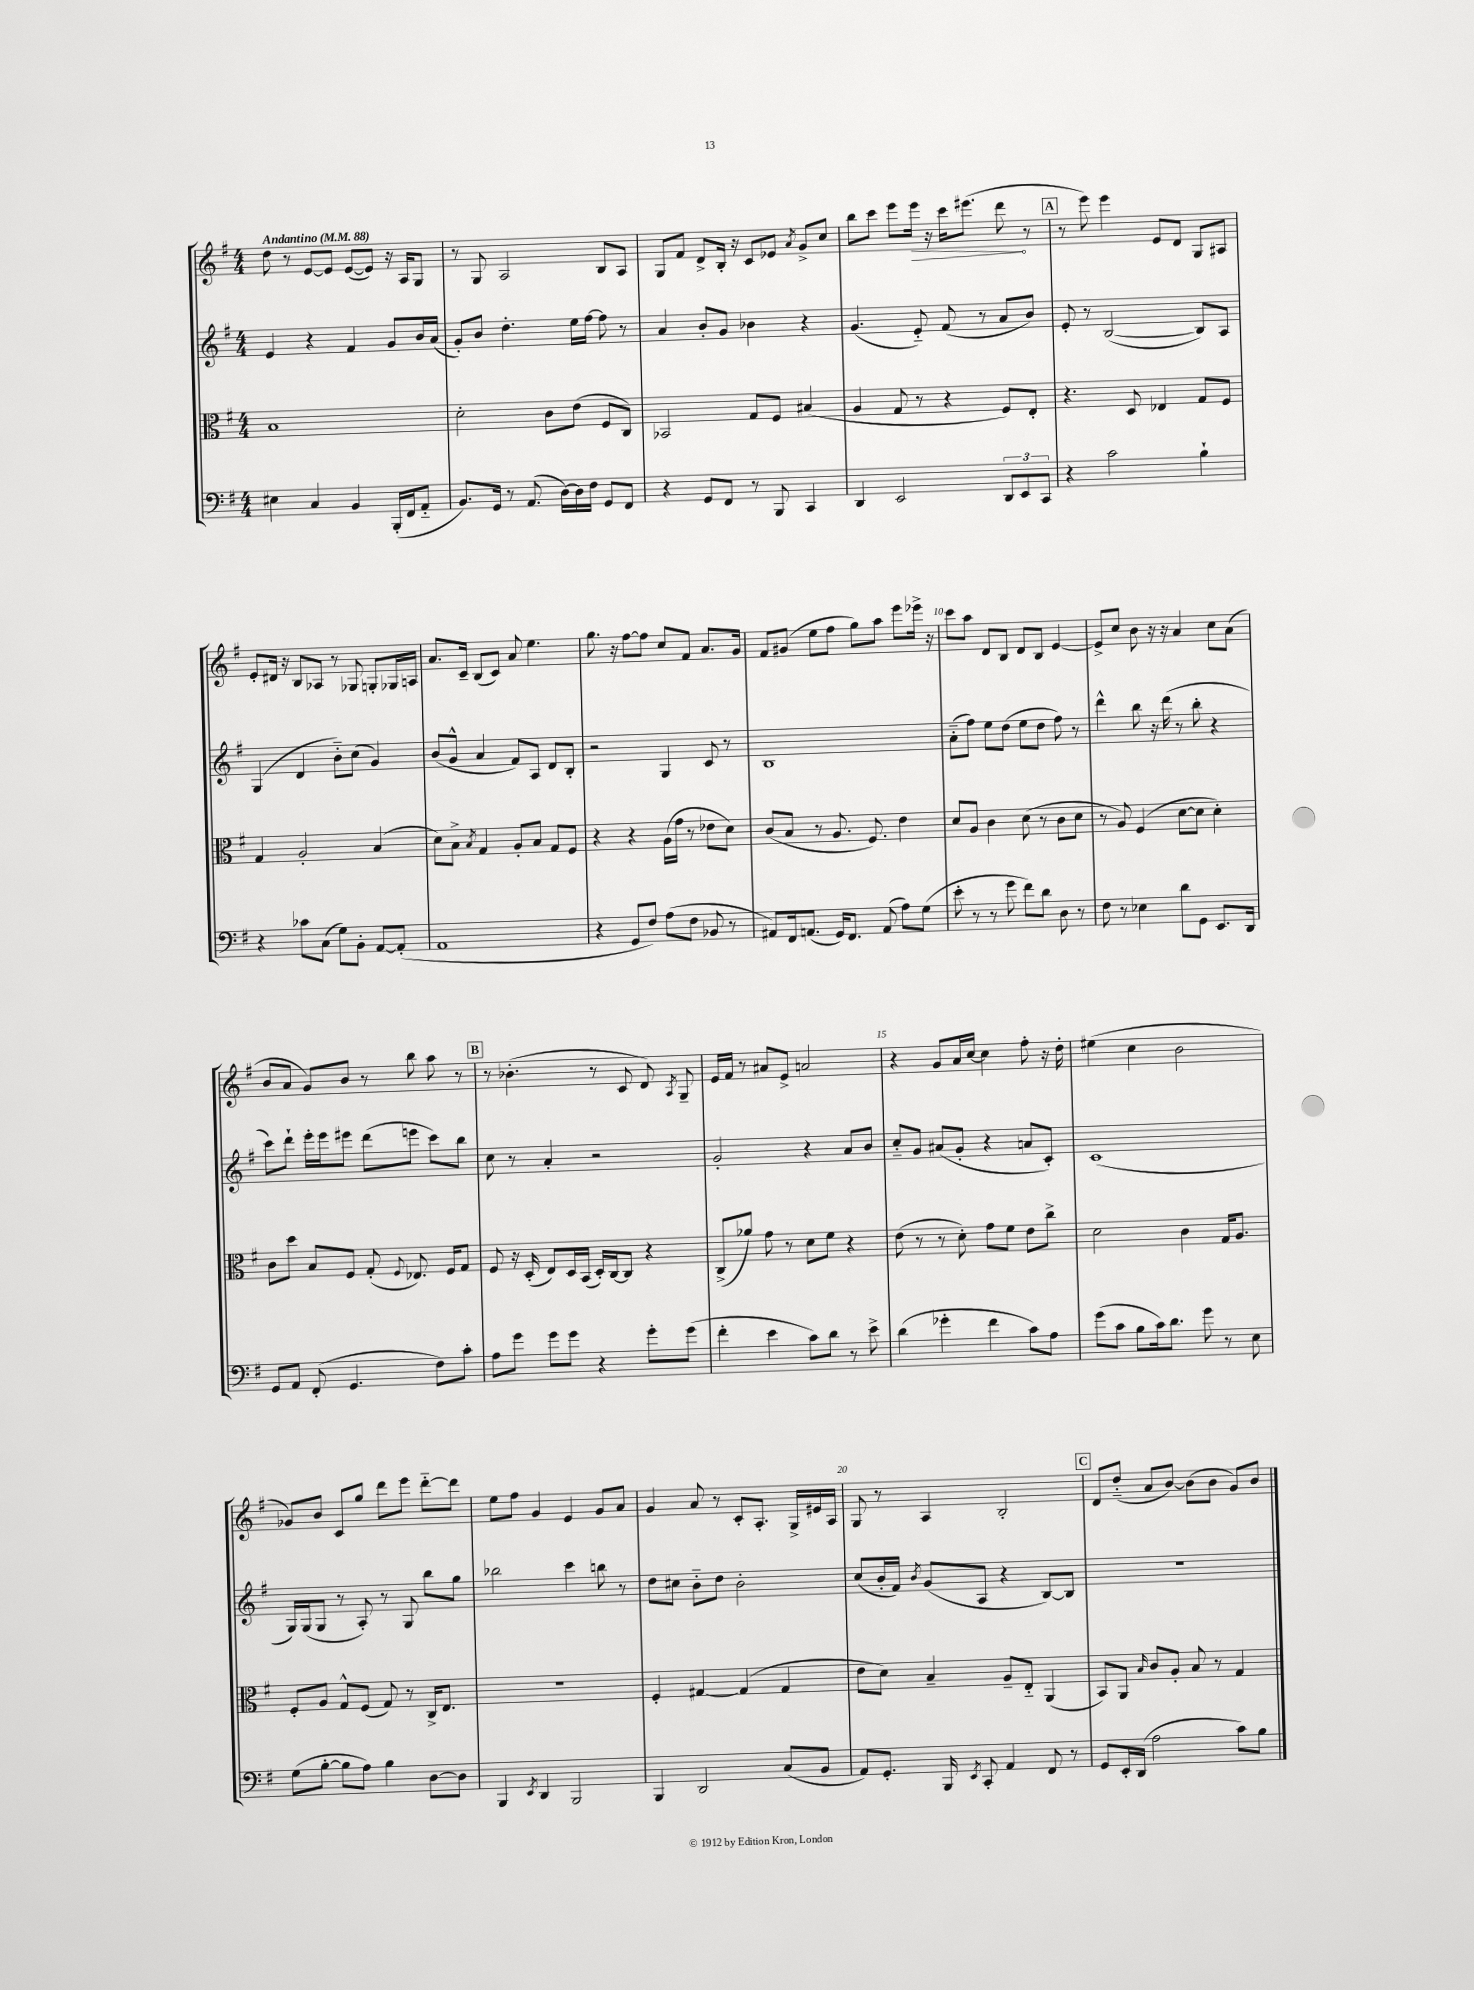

**kern	**kern	**kern	**kern
*staff4	*staff3	*staff2	*staff1
*clefF4	*clefC3	*clefG2	*clefG2
*k[f#]	*k[f#]	*k[f#]	*k[f#]
*M4/4	*M4/4	*M4/4	*M4/4
*MM88	*MM88	*MM88	*MM88
4E#\	1B	4e/	8dd\
.	.	.	8r
4C/	.	4r	[8e/L
.	.	.	8e/]J
4BB/	.	4f#/	([8e/L
.	.	.	8e/]J)
(16BBB'/LL	.	8g/L	16r
16FF#/J	.	.	16A/LK
8AA'~/J	.	16b/L	8G/J
.	.	(16a/JJ	.
=	=	=	=
8.BB/L)	2d'\	8g'/L)	8r
.	.	8b/J	8G/
16GG/Jk	.	.	.
8r	.	4.dd'\	2A/
(8.AA/	.	.	.
.	8c\L	.	.
[16D\LL)	.	.	.
16D\]	(8e\J	16ee\LL	.
16F#\JJ	.	[16ff#\JJ	.
8GG/L	8F#/L	8ff#\]	8B/L
8FF#/J	8C/J)	8r	8A/J
=	=	=	=
4r	2BB-/	4a/	8G/L
.	.	.	8f#/J
8GG/L	.	8b'/L	8d^/L
8FF#/J	.	8g/J	16B'/Jk
.	.	.	16r
8r	8G/L	4b-\	8c/L
8BBB/	8F#/J	.	8e-/J
.	.	.	8qa/
4CC/	(4B#/	4r	8g^/L
.	.	.	8cc/J
=	=	=	=
4DD/	4A/	(4.g/	8bb\L
.	.	.	8ccc\J
2EE/	8G/	.	8eee\L
.	8r	8e'~/)	16eee\Jk
.	.	.	16r
.	4r	(8f#/	16ccc\LK
.	.	.	(8.eee#\J
.	.	8r	.
12DD/L	8F#/L)	8a/L	8ddd\
12EE/	.	.	.
.	8E'/J	8b/J)	8r
12CC/J	.	.	.
=	=	=	=
4r	4.r	8e'/	8r
.	.	8r	8eee\)
2c\	.	([2B/	4eee\
.	8D/	.	.
.	4E-/	.	8e/L
.	.	.	8d/J
4B`\	8G/L	8B/]L)	8G/L
.	8F#/J	8A/J	8A#/J
=	=	=	=
4r	4G/	(4G/	8e'/L
.	.	.	16d#/Jk
.	.	.	16r
8c-\L	2A'/	4d/	8B/L
(8C\J	.	.	8A-/J
8G\L)	.	8b'~\L)	8r
8BB'\J	.	(8cc\J	8G-/
[8AA/L	(4B/	4g/)	8G'/L
(8AA'/]J	.	.	16G-/L
.	.	.	16A/JJ
=	=	=	=
1AA	8d\L)	(8b/L	8.a/L
.	8B^\J	8g^^/J	.
.	.	.	16c~/Jk
.	8qB/	.	.
.	4G/	4a/	(8B/L
.	.	.	8c/J)
.	8A'/L	8f#/L)	8a/
.	8B/J	8A/J	4.ee\
.	8G/L	8d/L	.
.	8F#/J	8B'/J	.
=	=	=	=
4r	4r	2r	8.gg\
.	.	.	16r
8GG/L	4r	.	[8ff#\L
8F#/J)	.	.	8ff#\]J
(8A\L	(16A\LL	4G/	8cc/L
.	16g\JJ	.	.
8F#\J	8r	.	8f#/J
8BB-/	8e-\L	8c/	8.a/L
8r	8d\J)	8r	.
.	.	.	16g/Jk
=	=	=	=
8AA#/L)	(8c/L	1B	8f#/L
16FF#/k	8B/J	.	(8g#/J
(8.AA/J	.	.	.
.	8r	.	8ee\L
16GG/LK)	8.A/	.	8ff#\J
8.FF#/J	.	.	.
.	.	.	8gg\L)
.	8.F#/)	.	.
(8AA/	.	.	8aa\J
8A\L)	4e\	.	8eee\L
(8G\J	.	.	16eee-^\Jk
.	.	.	16r
=	=	=	=
8e'\	8d/L	(8a'~\L	8ccc\L
8r	8A/J	8ff#\J)	8aa\J
8r	4c\	8ee\L	8d/L
8g\	.	(8dd\J	8B/J
8f#\L)	(8d\	8ee\L	8d/L
8d\J	8r	8dd\J	8B/J
8D\	8c\L	8ff#\)	[4e/
8r	8d\J	8r	.
=	=	=	=
8F#\	8r	4ddd^^\	8e^/]L
8r	8A/)	.	8cc/J
4E-\	(4F#/	8bb\	8b\
.	.	16r	16r
.	.	(16ddd\	16r
8d\L	[8d\L	8r	4a/
8GG\J	8d\]J	8bb'\	.
8.EE/L	4d'\)	4r	8cc\L
.	.	.	(8a\J
16DD/Jk	.	.	.
=	=	=	=
8GG/L	8c\L	8ccc\L)	8b/L
8AA/J	8dd\J	8ddd`\J	8a/J
(8FF#'/	8B/L	16eee'\LL	8g/L)
.	.	16eee\J	.
4.GG/	8F#/J	8eee#\J	8b/J
.	(8G'/	(8ddd\L	8r
.	8qqF#/	.	.
.	8.E-/)	8eee\J	8bb\
8F#\L)	.	8ccc\L)	8aa\
.	16F#/LK	.	.
8c'\J	8G/J	8bb\J	8r
=	=	=	=
8A\L	8F#/	8cc\	8r
8g\J	16r	8r	(4.b-'\
.	(16D'/	.	.
8g\L	8E/L)	4a'/	.
8g\J	16D/L	.	.
.	(16BB/JJ	.	.
4r	16D'/LL)	2r	8r
.	[16C/J	.	.
.	8C/]J	.	8c/
8g'\L	4r	.	8d/)
.	.	.	8qA/
(8g\J	.	.	8G~/
=	=	=	=
4f#'\	(8C^/L	2g'/	16e/LL
.	.	.	16f#/JJ
.	8a-/J)	.	8r
4e\	8g\	.	8a#/L
.	8r	.	8e^/J
8c\L)	8d\L	4r	2a/
8d\J	8f#\J	.	.
8r	4r	8a/L	.
8e^\	.	8b/J	.
=	=	=	=
(4d\	(8e\	8cc'~/L	4r
.	8r	8g/J	.
4g-'\	8r	(8a#/L	8g/L
.	8d'\)	8g'/J	16a/L
.	.	.	[16cc/JJ
4f#\	8g\L	4r	4cc\]
.	8f#\J	.	.
8c\L)	8e\L	8a/L	8ff#'\
8A\J	8cc^\J	8c'/J)	16r
.	.	.	16dd'\
=	=	=	=
(8g\L	2d\	(1c	(4ee#\
8c\J	.	.	.
8B\L	.	.	4cc\
16c\k)	.	.	.
8.d\J	.	.	.
.	4c\	.	2b\
8g\	.	.	.
8r	16G/LK	.	.
.	8.A/J	.	.
8E\	.	.	.
=	=	=	=
(8G\L	8F#'/L	16G/LL)	8g-/L)
.	.	(16G/J	.
[8B'\J	8A/J	8G/J	8b/J
8B\]L	8G^^/L	8r	8c/L
8A\J)	(8F#/J	8A'/)	8gg/J
4B\	8G/)	8r	8ddd\L
.	8r	8G/	8eee\J
[8D\L	16C^/LK	8bb\L	[8ddd'~\L
.	8.E/J	.	.
8D\]J	.	8gg\J	8ddd\]J
=	=	=	=
4BBB/	1r	2bb-\	8ee\L
.	.	.	8ff#\J
8qEE/	.	.	.
4DD/	.	.	4g/
2BBB/	.	4ccc\	4e/
.	.	8bb\	8g/L
.	.	8r	8a/J
=	=	=	=
4BBB/	4F#'/	8dd\L	4g/
.	.	8cc#\J	.
2DD/	[4G#/	8b'~\L	8a/
.	.	8dd\J	8r
.	(4G#/]	2b'\	8c'/L
.	.	.	8.A'/J
(8C/L	4G#/	.	.
.	.	.	16G^/LL
8BB/J	.	.	16e#/
.	.	.	16A/JJ
=	=	=	=
8AA/L)	8e\L	(8cc/L	8G/
8.GG'/J	8d\J)	16b'/L	8r
.	.	16f#/JJ)	.
.	.	8qb/	.
.	4B~/	(8g/L	4A/
16BBB/	.	.	.
8qEE/	.	.	.
8CC'/	.	8A/J	.
4AA/	8A~/L	4r	2B'/
.	8E'~/J	.	.
8FF#/	(4AA/	[8B/L)	.
8r	.	8B/]J	.
=	=	=	=
8GG/L	8BB/L)	1r	8d/L
16EE'/L	8AA/J	.	(8dd'~/J
(16DD/JJ	.	.	.
.	16qqB/	.	.
2A\	8c/L	.	8a/L
.	8A'/J	.	[8b/J)
.	8B/	.	(8b\]L
.	8r	.	8b\J
8c\L)	4G/	.	8g/L)
8B\J	.	.	8b/J
==	==	==	==
*-	*-	*-	*-
